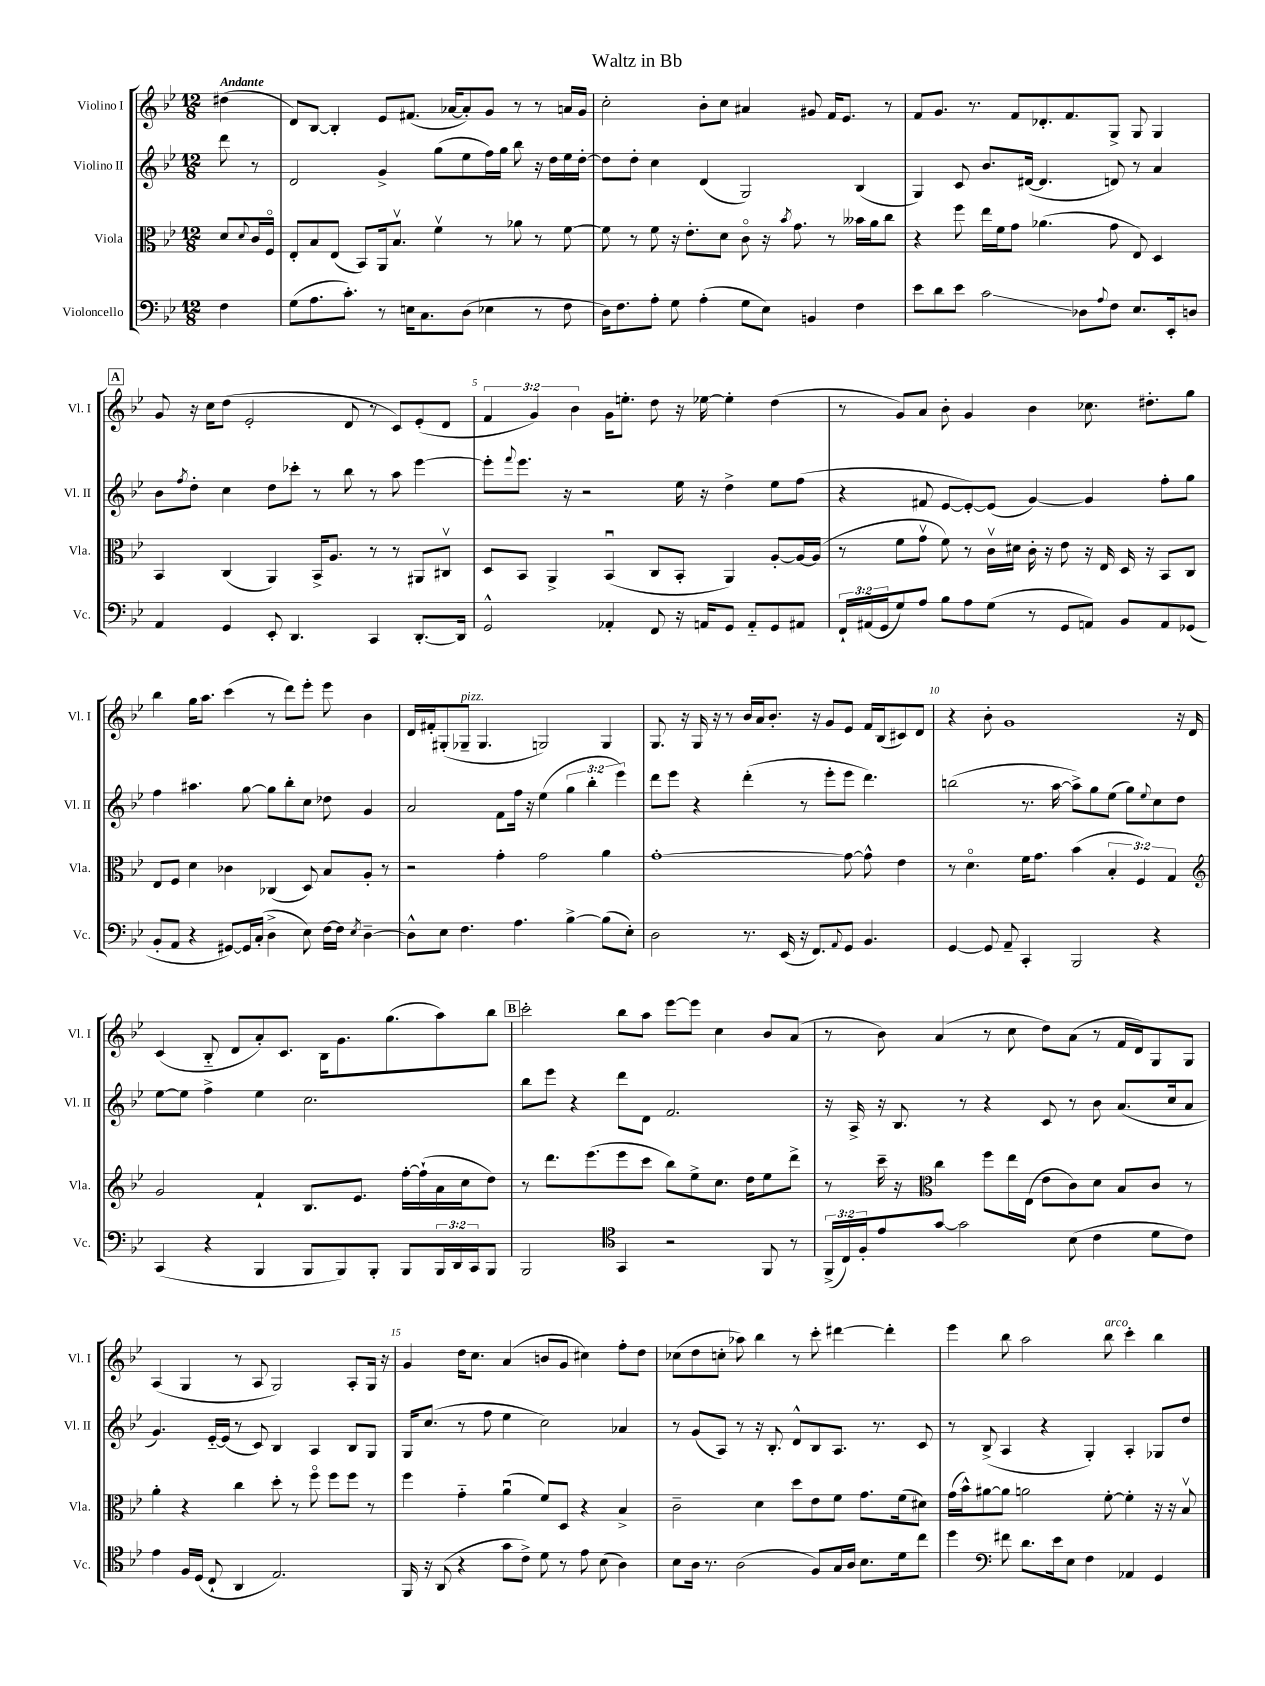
\header { title = "Waltz in Bb" }
<<
\new StaffGroup <<
\new Staff = "s0" \with { instrumentName = "Violino I" shortInstrumentName = "Vl. I" } {
    \clef treble \key bes \major \numericTimeSignature \time 12/8 \override Staff.TupletNumber.text = #tuplet-number::calc-fraction-text \partial 4 \tempo "Andante"
    dis''4( |
    d'8) bes8~ bes4-. ees'8 fis'8.( aes'16~ aes'8-.) g'8 r8 r8 a'16 g'16 |
    c''2-. bes'8-. c''8 ais'4 gis'8 f'16 ees'8. r8 |
    f'8 g'8. r8. f'8 des'8.-. f'8. g8-> g8 g4 |
    \mark \markup { \box "A" } g'8 r16 c''16 d''8( ees'2-. d'8 r8 c'8) ees'8-.( d'8 |
    \tuplet 3/2 { f'4 g'4) bes'4 } g'16 e''8.-. d''8 r16 ees''16~ ees''4-. d''4( |
    r8 g'8) a'8 bes'8-. g'4 bes'4 ces''8. dis''8.-. g''8 |
    bes''4 g''16 a''8. c'''4( r8 d'''8) ees'''8-. ees'''8 bes'4 |
    d'16 fis'16-. gis8-.( ges8--^\markup { \italic "pizz." } ges4. g2) g4 |
    g8. r16 g16 r16 r8 bes'16 a'16 bes'8.-. r16 g'8 ees'8 f'16 bes16( cis'8) d'8 |
    r4 bes'8-. g'1 r16 d'16 |
    c'4( bes8-_ d'8 a'8-.) c'8. bes16 g'8. g''8.( a''8) bes''8 |
    \mark \markup { \box "B" } c'''2-. bes''8 a''8 ees'''8~ ees'''8 c''4 bes'8 a'8( |
    r8 bes'8) a'4( r8 c''8 d''8) a'8( r8 f'16 d'16) g8 g8 |
    a4( g4 r8 a8 g2) a8-. g16 r16 |
    g'4 d''16 c''8. a'4( b'8 g'8 cis''4) f''8-. d''8 |
    ces''8( d''8 c''8-. aes''8) bes''4 r8 c'''8-. dis'''4~ dis'''4-. |
    ees'''4 bes''8 a''2 bes''8^\markup { \italic "arco" } c'''4-. bes''4 \bar "|." |
}
\new Staff = "s1" \with { instrumentName = "Violino II" shortInstrumentName = "Vl. II" } {
    \clef treble \key bes \major \numericTimeSignature \time 12/8 \override Staff.TupletNumber.text = #tuplet-number::calc-fraction-text \partial 4
    d'''8 r8 |
    d'2 g'4-> g''8( ees''8 f''16) g''16 bes''8 r16 d''16 ees''16 d''16~-. |
    d''8 d''8-. c''4 d'4( g2) bes4( |
    g4) c'8 bes'8. dis'16~( dis'4. d'8) r8 a'4 |
    \mark \markup { \box "A" } bes'8 \acciaccatura { f''8 } d''8-. c''4 d''8 ces'''8-. r8 bes''8 r8 a''8 ees'''4~ |
    ees'''8-. \appoggiatura { f'''8 } ees'''8. r16 r2 ees''16 r16 d''4-> ees''8 f''8( |
    r4 fis'8 ees'8~ ees'8~-.) ees'8( g'4~) g'4 f''8-. g''8 |
    f''4 ais''4. g''8~ g''8 bes''8-. c''8 des''8 g'4 |
    a'2 f'8 f''16 r16 ees''4( \tuplet 3/2 { g''4 bes''4-. ees'''4) } |
    d'''8 ees'''8 r4 d'''4-.( r8 ees'''8-. ees'''8 d'''4.) |
    b''2( r8. a''16~ a''8->) g''8 ees''8( g''8) \appoggiatura { ees''8 } c''8 d''8 |
    ees''8~ ees''8 f''4-> ees''4 c''2. |
    \mark \markup { \box "B" } bes''8 ees'''8 r4 d'''8 d'8 f'2. |
    r16 a16-> r16 bes8. r8 r4 c'8 r8 bes'8 a'8.( c''16 a'8 |
    g'4.) ees'16~-_ ees'16( r8 c'8) bes4 a4 bes8 g8 |
    g16 c''8.( r8 f''8 ees''4 c''2) aes'4 |
    r8 g'8( a8) r8 r16 bes8.-. d'8-^ bes8 a8. r8. c'8 |
    r8 bes8->( a4 r4 g4-.) a4-. ges8 d''8 \bar "|." |
}
\new Staff = "s2" \with { instrumentName = "Viola" shortInstrumentName = "Vla." } {
    \clef alto \key bes \major \numericTimeSignature \time 12/8 \override Staff.TupletNumber.text = #tuplet-number::calc-fraction-text \partial 4
    d'8 \appoggiatura { d'8 } c'16 f16\flageolet |
    ees8-. bes8 ees8( bes,8) a,16 bes8.\upbow f'4\upbow r8 aes'8 r8 f'8~ |
    f'8 r8 f'8 r16 ees'8.-. d'8 c'8\flageolet r16 \acciaccatura { bes'8 } g'8. r8 beses'16 a'16 c''8 |
    r4 f''8 ees''16 f'16 g'8 aes'4.( g'8 ees8) d4 |
    \mark \markup { \box "A" } bes,4 c4( a,4) bes,16-> a8. r8 r8 ais,8 cis8\upbow |
    d8 bes,8 a,4-> bes,4\downbow( c8 bes,8-. a,4) a8~-. a16~ a16( |
    r8 f'8 g'8\upbow f'8) r8 c'16\upbow dis'16 c'16-. r16 ees'8 r16 ees16 d16 r16 bes,8 c8 |
    ees8 f8 d'4 ces'4 ces4( d8) bes8 a8-. r8 |
    r2 g'4-. g'2 a'4 |
    g'1~-. g'8~ g'8-^ ees'4 |
    r8 d'4.\flageolet f'16 g'8. bes'4( \tuplet 3/2 { bes4-. f4) g4 } |
    \clef treble g'2 f'4-! bes8. ees'8. f''16~-. f''16-!( a'16 c''16 d''8) |
    \mark \markup { \box "B" } r8 d'''8. ees'''8.( ees'''8 c'''8 bes''8) ees''8-> c''8. d''16 ees''8 d'''8-> |
    r8 c'''16-- r16 \clef alto c''4 f''8 ees''16 ees16( ees'8 c'8) d'8 bes8 c'8 r8 |
    a'4-. r4 c''4 d''8-. r8 f''8\flageolet f''8 f''8 r8 |
    f''4 g'4-_ a'4\downbow( f'8) d8 r4 bes4-> |
    c'2-- d'4 d''8 ees'8 f'8 g'8. f'16( dis'8) |
    g'16( bes'16-^) ais'8~ ais'8 a'2 f'8~-. f'4-. r16 r16 bes8\upbow \bar "|." |
}
\new Staff = "s3" \with { instrumentName = "Violoncello" shortInstrumentName = "Vc." } {
    \clef bass \key bes \major \numericTimeSignature \time 12/8 \override Staff.TupletNumber.text = #tuplet-number::calc-fraction-text \partial 4
    f4 |
    g8( a8. c'8.-.) r8 e16 c8. d8( ees4 r8 f8 |
    d16) f8. a8-. g8 a4-.( g8 ees8) b,4 f4 |
    ees'8 d'8 ees'8 c'2\glissando des8 \appoggiatura { a8 } f8 ees8. ees,16-. d8 |
    \mark \markup { \box "A" } a,4 g,4 ees,8-. d,4. c,4 d,8.~-. d,16 |
    g,2-^ aes,4-. f,8 r16 a,16 g,8 a,8-_ g,8 ais,8 |
    \tuplet 3/2 { f,16-! ais,16( g,16 } g8) a8 bes8 a8 g8( r8 g,8 a,8) bes,8 a,8 ges,8( |
    bes,8-. a,8 r4 gis,8~) gis,16 c16-.( d4-> ees8) f16~ f16 \acciaccatura { ees8 } d4~-- |
    d8-^ ees8 f4. a4. bes4~-> bes8( ees8-.) |
    d2 r8. ees,16( r16 f,8.) \appoggiatura { a,8 } g,8 bes,4. |
    g,4~ g,8 a,8-- c,4-. bes,,2 r4 |
    c,4( r4 bes,,4 bes,,8 bes,,8) bes,,8-. bes,,8 \tuplet 3/2 { bes,,16 d,16 c,16 } bes,,8 |
    \mark \markup { \box "B" } bes,,2 \clef tenor g,4 r2 f,8 r8 |
    \tuplet 3/2 { f,16->( c16) f16-. } ees'8 g'8~ g'2 bes8( c'4 d'8 c'8) |
    ees'4 f16 d16( c8-! a,4 ees2.) |
    f,16 r16 a,8( r4 g'8 c'8->) d'8 r8 ees'8 bes8( a4) |
    bes8 a16 r8. a2( f8) g16 a16 bes8. d'16 c''8 |
    d''4 \clef bass fis'8 d'8. ees'16 ees8 f4 aes,4 g,4 \bar "|." |
}
>>
>>
\layout { \context { \Score \override BarNumber.break-visibility = ##(#f #t #t) barNumberVisibility = #(every-nth-bar-number-visible 5) } }
